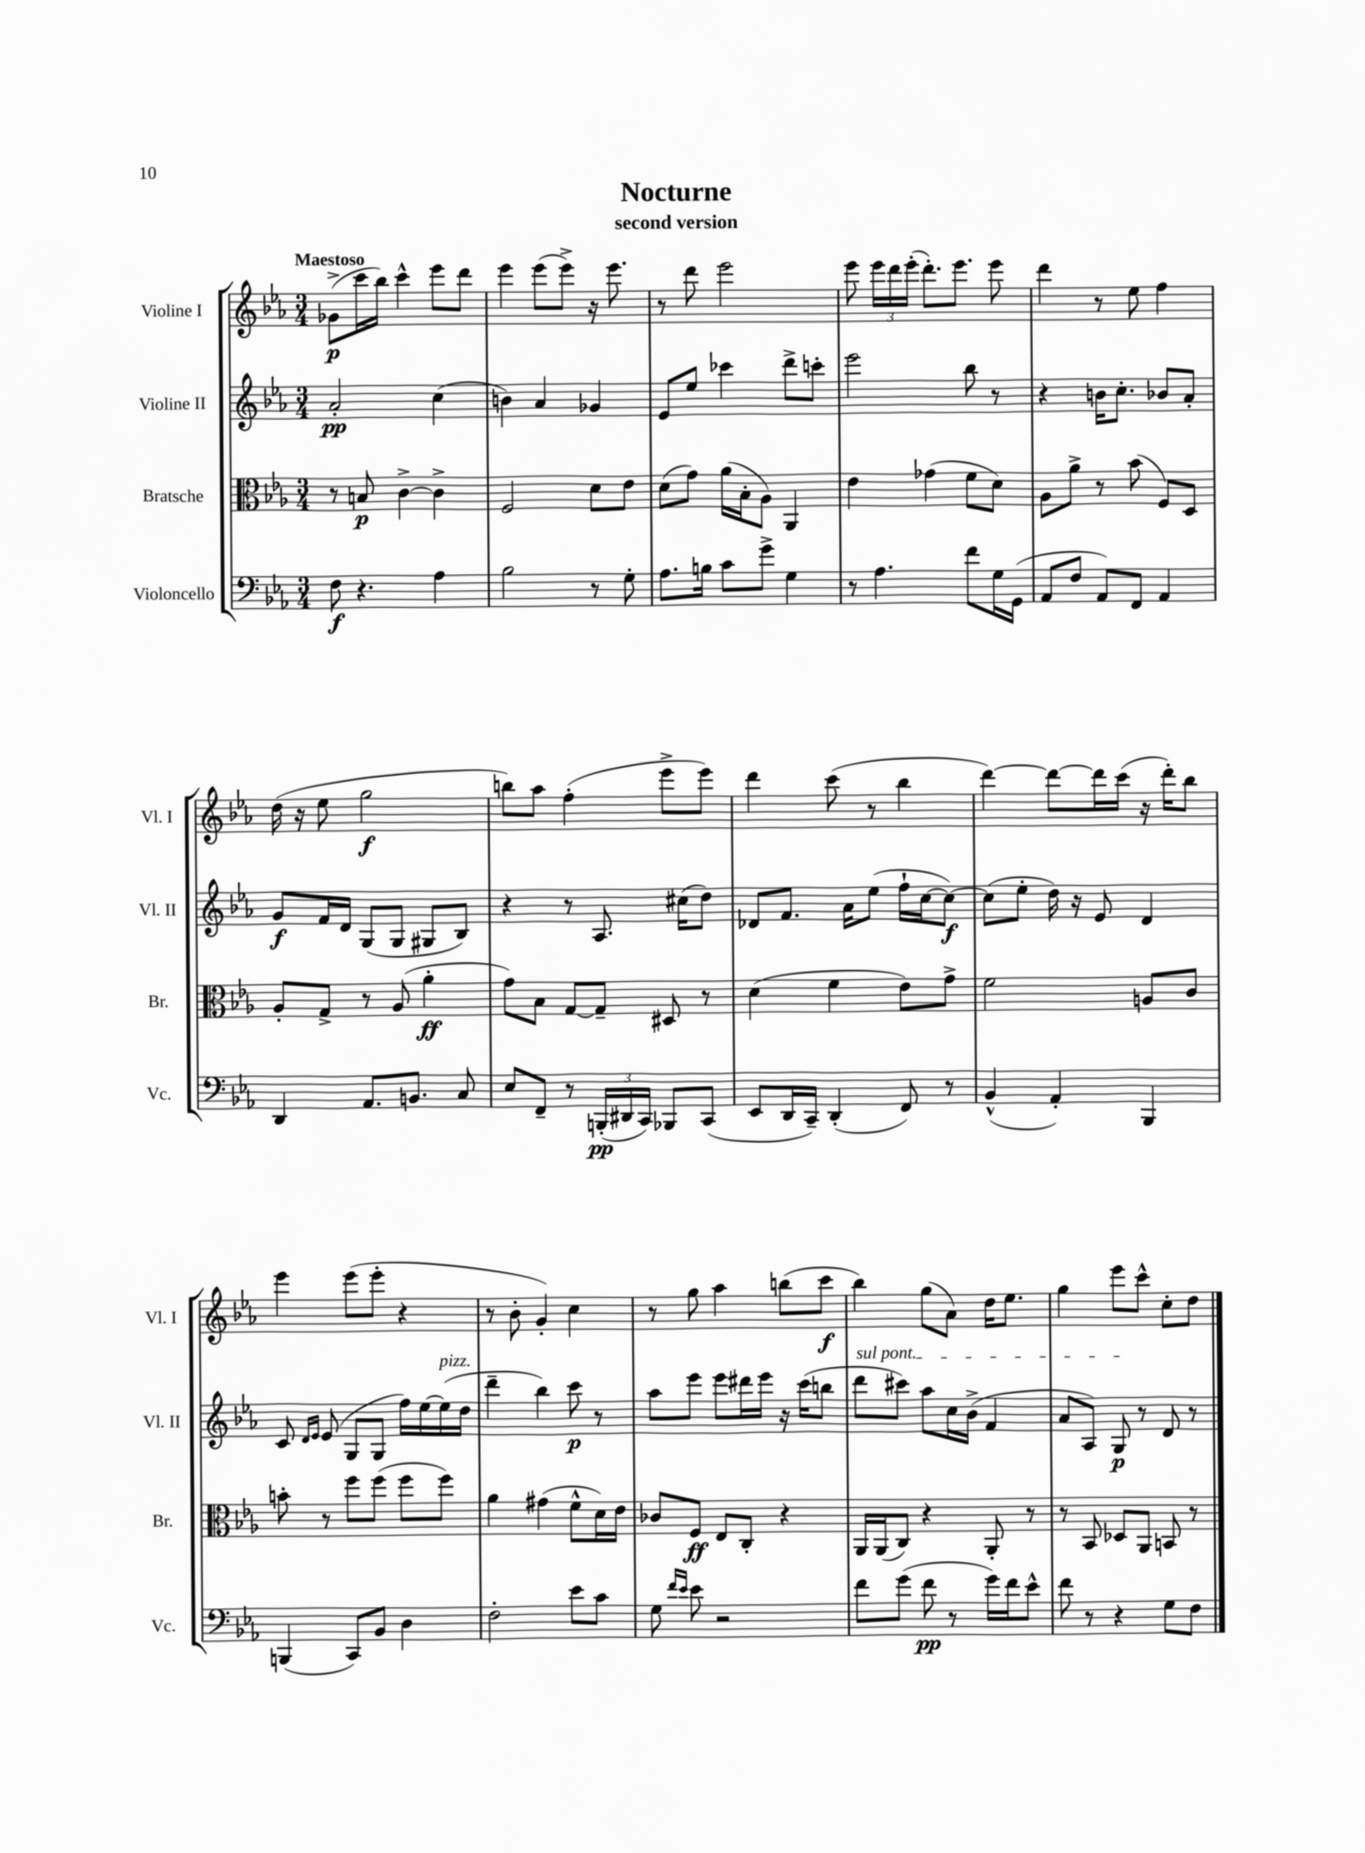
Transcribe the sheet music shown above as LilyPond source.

\header { title = "Nocturne" subtitle = "second version" }
<<
\new StaffGroup <<
\new Staff = "s0" \with { instrumentName = "Violine I" shortInstrumentName = "Vl. I" } {
    \clef treble \key ees \major \numericTimeSignature \time 3/4 \tempo "Maestoso"
    \autoBeamOff ges'8[->\p( c'''16 bes''16]) c'''4-^ ees'''8[ d'''8] |
    ees'''4 ees'''8[( ees'''8]->) r16 ees'''8. |
    r8 d'''8 ees'''2 |
    ees'''8 \tuplet 3/2 { ees'''16[ d'''16 ees'''16]-.( } d'''8.[-.) ees'''8.] ees'''8 |
    d'''4 r8 ees''8 f''4 |
    d''16( r16 ees''8 g''2\f |
    b''8[) aes''8] f''4-.( ees'''8[-> ees'''8]) |
    d'''4 c'''8( r8 bes''4 |
    d'''4~) d'''8[~ d'''16 c'''16]( r16 d'''16[-.) bes''8] |
    ees'''4 ees'''8[( ees'''8]-. r4 |
    r8 bes'8-. g'4-.) c''4 |
    r8 g''8 aes''4 b''8[( c'''8]\f |
    bes''4) g''8[( aes'8]) d''16[ ees''8.] |
    g''4 ees'''8[ c'''8]-^ c''8[-. d''8] \bar "|." |
}
\new Staff = "s1" \with { instrumentName = "Violine II" shortInstrumentName = "Vl. II" } {
    \clef treble \key ees \major \numericTimeSignature \time 3/4
    \autoBeamOff aes'2-.\pp c''4( |
    b'4) aes'4 ges'4 |
    ees'8[ ees''8] ces'''4 d'''8[-> c'''8]-. |
    ees'''2 bes''8 r8 |
    r4 b'16[ c''8.]-. bes'8[ aes'8]-. |
    g'8[\f f'16 d'16] g8[( g8] gis8[ bes8]) |
    r4 r8 aes8. cis''16[( d''8]) |
    des'8[ f'8.] aes'16[ ees''8]( f''16[-! c''16~ c''8]~\f) |
    c''8[( ees''8]-. d''16) r16 ees'8 d'4 |
    c'8 \grace { d'16[ ees'16] } ees'8( g8[ g8] f''16[) ees''16~ ees''16^\markup { \italic "pizz." }( d''16] |
    d'''4-- bes''4) c'''8\p r8 |
    aes''8[ ees'''8] ees'''8[ dis'''16 ees'''16] r16 c'''16[( b''8] |
    \once \override TextSpanner.bound-details.left.text = \markup { \italic "sul pont." } d'''8[\startTextSpan cis'''8]) aes''8[ c''16 bes'16]->( f'4 |
    aes'8[ aes8]) g8\p\stopTextSpan r8 d'8 r8 \bar "|." |
}
\new Staff = "s2" \with { instrumentName = "Bratsche" shortInstrumentName = "Br." } {
    \clef alto \key ees \major \numericTimeSignature \time 3/4
    \autoBeamOff r8 b8\p c'4~-> c'4-> |
    f2 d'8[ ees'8] |
    d'8[( g'8]) aes'16[( bes16-. aes8]) aes,4 |
    ees'4 ges'4( f'8[ d'8]) |
    aes8[ aes'8]-> r8 bes'8( f8[) d8] |
    aes8[-. g8]-> r8 aes8( aes'4-.\ff |
    g'8[) bes8] g8[~ g8]-- dis8 r8 |
    d'4( f'4 ees'8[) g'8]-> |
    f'2 a8[ c'8] |
    b'8-. r8 f''8[ f''8]( f''8[ f''8]) |
    aes'4 gis'4( f'8[-^ d'16) ees'16] |
    ces'8[ f8]\ff ees8[ c8]-. r4 |
    aes,16[ aes,16( c8]) r4 aes,8-. r8 |
    r8 bes,8 des8[ aes,8] b,8 r8 \bar "|." |
}
\new Staff = "s3" \with { instrumentName = "Violoncello" shortInstrumentName = "Vc." } {
    \clef bass \key ees \major \numericTimeSignature \time 3/4
    \autoBeamOff f8\f r4. aes4 |
    bes2 r8 g8-. |
    aes8.[ b16] c'8[ g'8]-> g4 |
    r8 aes4. f'8[ g16 g,16]( |
    aes,8[ f8] aes,8[) f,8] aes,4 |
    d,4 aes,8.[ b,8.] c8 |
    ees8[ f,8]-- r8 \tuplet 3/2 { b,,16[-.\pp( dis,16 c,16]) } bes,,8[ c,8]( |
    ees,8[ d,16 c,16]--) d,4-.( f,8) r8 |
    bes,4-^( aes,4-.) bes,,4 |
    b,,4( c,8[) bes,8] d4 |
    f2-. ees'8[ c'8] |
    g8 \grace { f'16[ ees'16] } ees'8 r2 |
    f'8[ g'8]( f'8\pp r8 g'16[) f'16 ees'8]-^ |
    f'8 r8 r4 g8[ f8] \bar "|." |
}
>>
>>
\layout { \context { \Score \remove "Bar_number_engraver" } }
